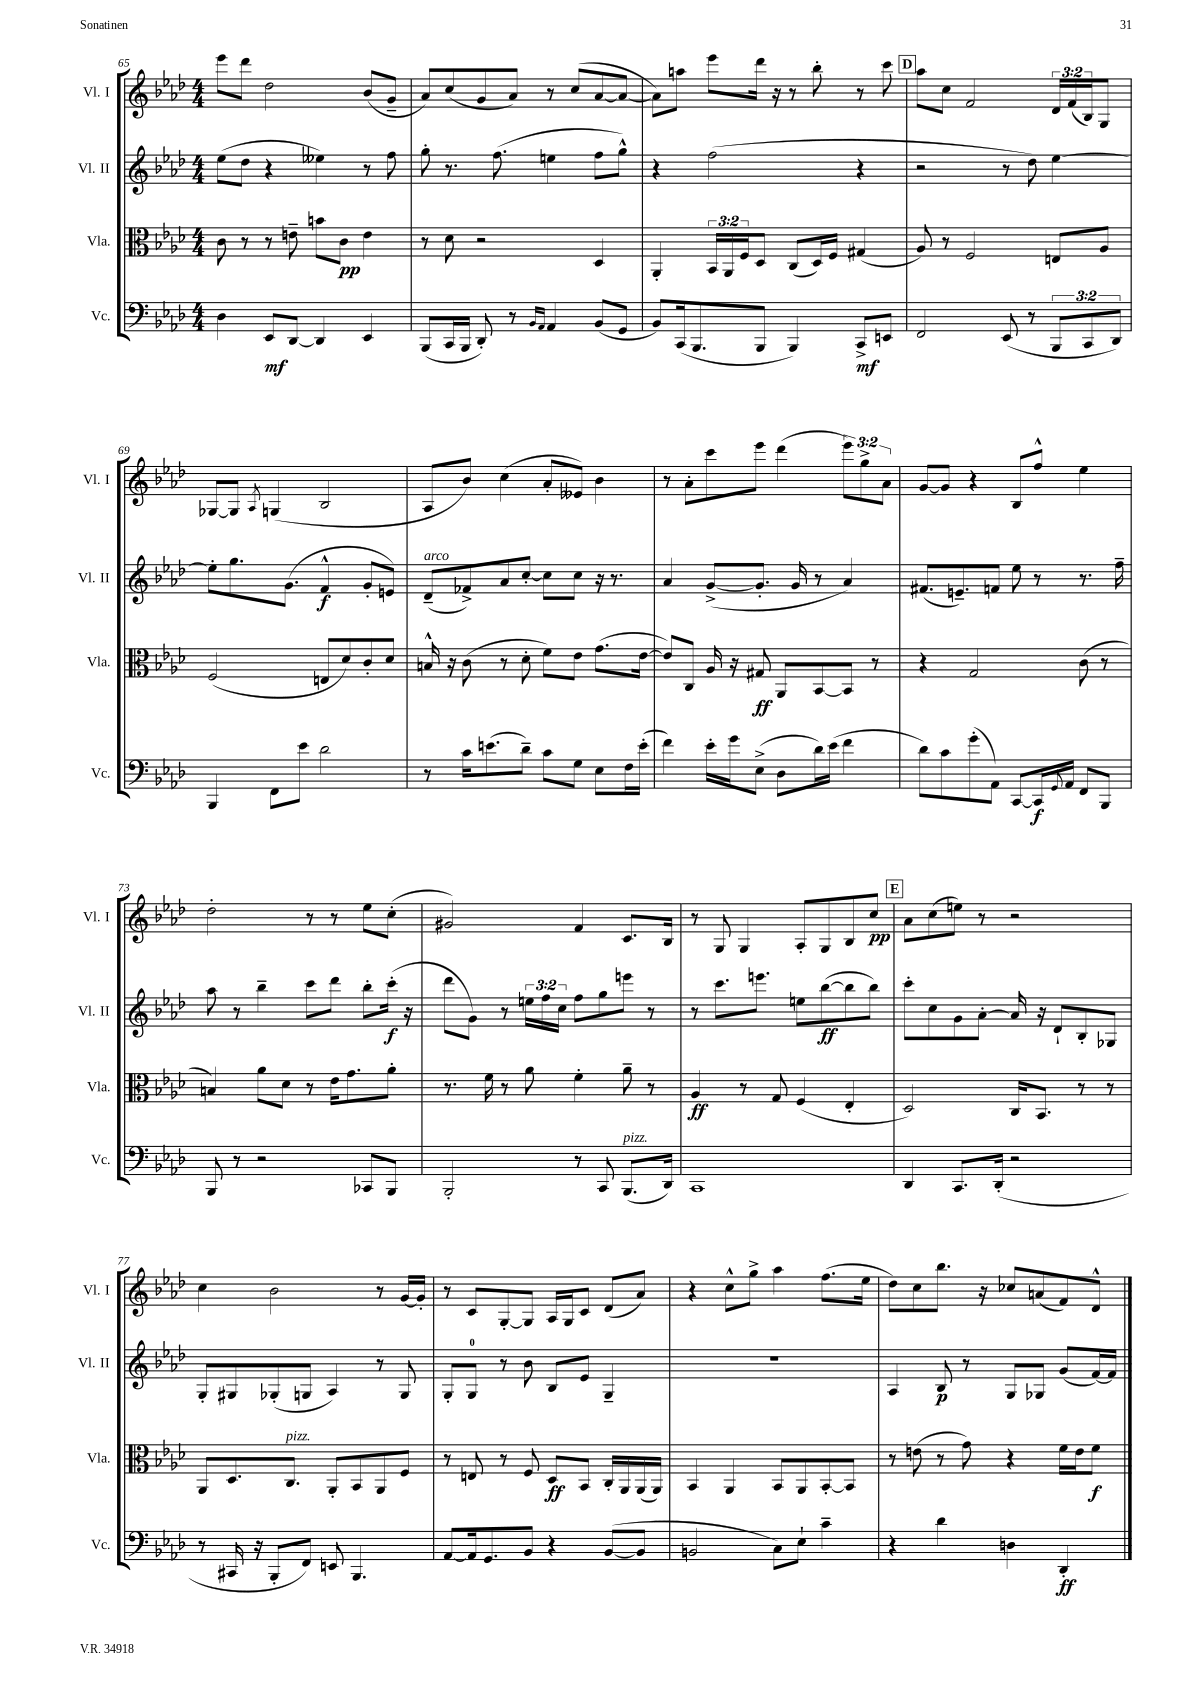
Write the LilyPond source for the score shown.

<<
\new StaffGroup <<
\new Staff = "s0" \with { instrumentName = "Vl. I" shortInstrumentName = "Vl. I" } {
    \clef treble \key aes \major \numericTimeSignature \time 4/4 \override Staff.TupletNumber.text = #tuplet-number::calc-fraction-text
    ees'''8 des'''8 des''2 bes'8( g'8-- |
    aes'8) c''8( g'8 aes'8) r8 c''8( aes'8~ aes'8~ |
    aes'8) a''8 ees'''8 des'''16 r16 r8 bes''8-. r8 c'''8 |
    \mark \markup { \box "D" } aes''8 c''8 f'2 \tuplet 3/2 { des'16 f'16( bes16) } g8 |
    ges8~ ges8 \acciaccatura { aes8 } g4( bes2 |
    aes8 bes'8) c''4( aes'8-. eeses'8) bes'4 |
    r8 aes'8-. c'''8 ees'''8 des'''4( \tuplet 3/2 { ees'''8) g''8-> aes'8 } |
    g'8~ g'8 r4 bes8 f''8-^ ees''4 |
    des''2-. r8 r8 ees''8 c''8-.( |
    gis'2) f'4 c'8. bes16 |
    r8 g8 g4 aes8-. g8 bes8 c''8\pp |
    \mark \markup { \box "E" } aes'8 c''8( e''8) r8 r2 |
    c''4 bes'2 r8 g'16~ g'16-. |
    r8 c'8 g8~-. g8 aes16 g16 c'8 des'8( aes'8) |
    r4 c''8-^ g''8-> aes''4 f''8.( ees''16 |
    des''8) c''8 bes''8. r16 ces''8 a'8( f'8) des'8-^ \bar "|." |
}
\new Staff = "s1" \with { instrumentName = "Vl. II" shortInstrumentName = "Vl. II" } {
    \clef treble \key aes \major \numericTimeSignature \time 4/4 \override Staff.TupletNumber.text = #tuplet-number::calc-fraction-text
    ees''8( des''8 r4 eeses''4) r8 f''8 |
    g''8-. r8. f''8.( e''4 f''8 g''8-^) |
    r4 f''2( r4 |
    \mark \markup { \box "D" } r2 r8 des''8) ees''4~ |
    ees''8-. g''8. g'8.( f'4-^\f g'8-. e'8) |
    des'8--^\markup { \italic "arco" }( fes'8->) aes'8 c''8~-. c''8 c''8 r16 r8. |
    aes'4 g'8~->( g'8.-. g'16 r8 aes'4) |
    fis'8.( e'8.--) f'8 ees''8 r8 r8. f''16-- |
    aes''8 r8 bes''4-- c'''8 des'''8 bes''8-. c'''16-.\f( r16 |
    des'''8 g'8) r8 \tuplet 3/2 { e''16 f''16 c''16 } f''8 g''8 e'''8 r8 |
    r8 c'''8. e'''8. e''8 bes''8~\ff( bes''8 bes''8) |
    \mark \markup { \box "E" } c'''8-. c''8 g'8 aes'8~-. aes'16 r16 des'8-! bes8-. ges8 |
    g8-. gis8 ges8-.( g8 aes4) r8 g8 |
    g8-. g8-0 r8 bes'8 bes8 ees'8 g4-- |
    r1 |
    aes4 bes8\p r8 g8 ges8 g'8( f'16~) f'16 \bar "|." |
}
\new Staff = "s2" \with { instrumentName = "Vla." shortInstrumentName = "Vla." } {
    \clef alto \key aes \major \numericTimeSignature \time 4/4 \override Staff.TupletNumber.text = #tuplet-number::calc-fraction-text
    c'8 r8 r8 e'8-- b'8 c'8\pp e'4 |
    r8 des'8 r2 des4 |
    aes,4-. \tuplet 3/2 { bes,16 aes,16 f16 } des8 c8( des16) f16 gis4( |
    \mark \markup { \box "D" } aes8) r8 f2 e8 aes8 |
    f2( e8 des'8) c'8-. des'8 |
    b16-^ r16 c'8( r8 des'8-. f'8) ees'8 g'8.( ees'16~ |
    ees'8) c8 aes16 r16 gis8\ff aes,8 bes,8~ bes,8 r8 |
    r4 g2 c'8( r8 |
    b4) aes'8 des'8 r8 ees'16 g'8. aes'8-. |
    r8. f'16 r8 aes'8 f'4-. aes'8-- r8 |
    aes4\ff r8 g8 f4( ees4-. |
    \mark \markup { \box "E" } des2) c16 bes,8. r8 r8 |
    aes,8 des8. c8.^\markup { \italic "pizz." } aes,8-. bes,8 aes,8 f8 |
    r8 e8 r8 f8 des8\ff bes,8 c16-. aes,16 aes,16( aes,16) |
    bes,4 aes,4 bes,8 aes,8 bes,8~-. bes,8 |
    r8 e'8( r8 g'8) r4 f'16 e'16 f'8\f \bar "|." |
}
\new Staff = "s3" \with { instrumentName = "Vc." shortInstrumentName = "Vc." } {
    \clef bass \key aes \major \numericTimeSignature \time 4/4 \override Staff.TupletNumber.text = #tuplet-number::calc-fraction-text
    des4 ees,8\mf des,8~ des,4 ees,4 |
    bes,,8( c,16 bes,,16 des,8-.) r8 \grace { bes,16 aes,16 } aes,4 bes,8( g,8 |
    bes,8) c,16( bes,,8. bes,,8 bes,,4) c,8->\mf e,8 |
    \mark \markup { \box "D" } f,2 ees,8( r8 \tuplet 3/2 { bes,,8 c,8 des,8) } |
    bes,,4 f,8 ees'8 des'2 |
    r8 c'16 e'8.( des'8--) c'8 g8 ees8 f16 e'16-.( |
    f'4) ees'16-. g'16 ees8->( des8 des'16) ees'16( f'4 |
    des'8) c'8 g'8-.( aes,8) c,8~ c,16\f \appoggiatura { g,8 } aes,16 f,8 bes,,8 |
    bes,,8 r8 r2 ces,8 bes,,8 |
    bes,,2-. r8 c,8 bes,,8.^\markup { \italic "pizz." }( des,16) |
    c,1 |
    \mark \markup { \box "E" } des,4 c,8. des,16-.( r2 |
    r8 cis,16 r16 bes,,8-. f,8) e,8 bes,,4. |
    aes,8~ aes,16 g,8. bes,8 r4 bes,8~( bes,8 |
    b,2 c8) ees8-! c'4-- |
    r4 des'4 d4 des,4-.\ff \bar "|." |
}
>>
>>
\layout { \context { \Score currentBarNumber = #65 } }
